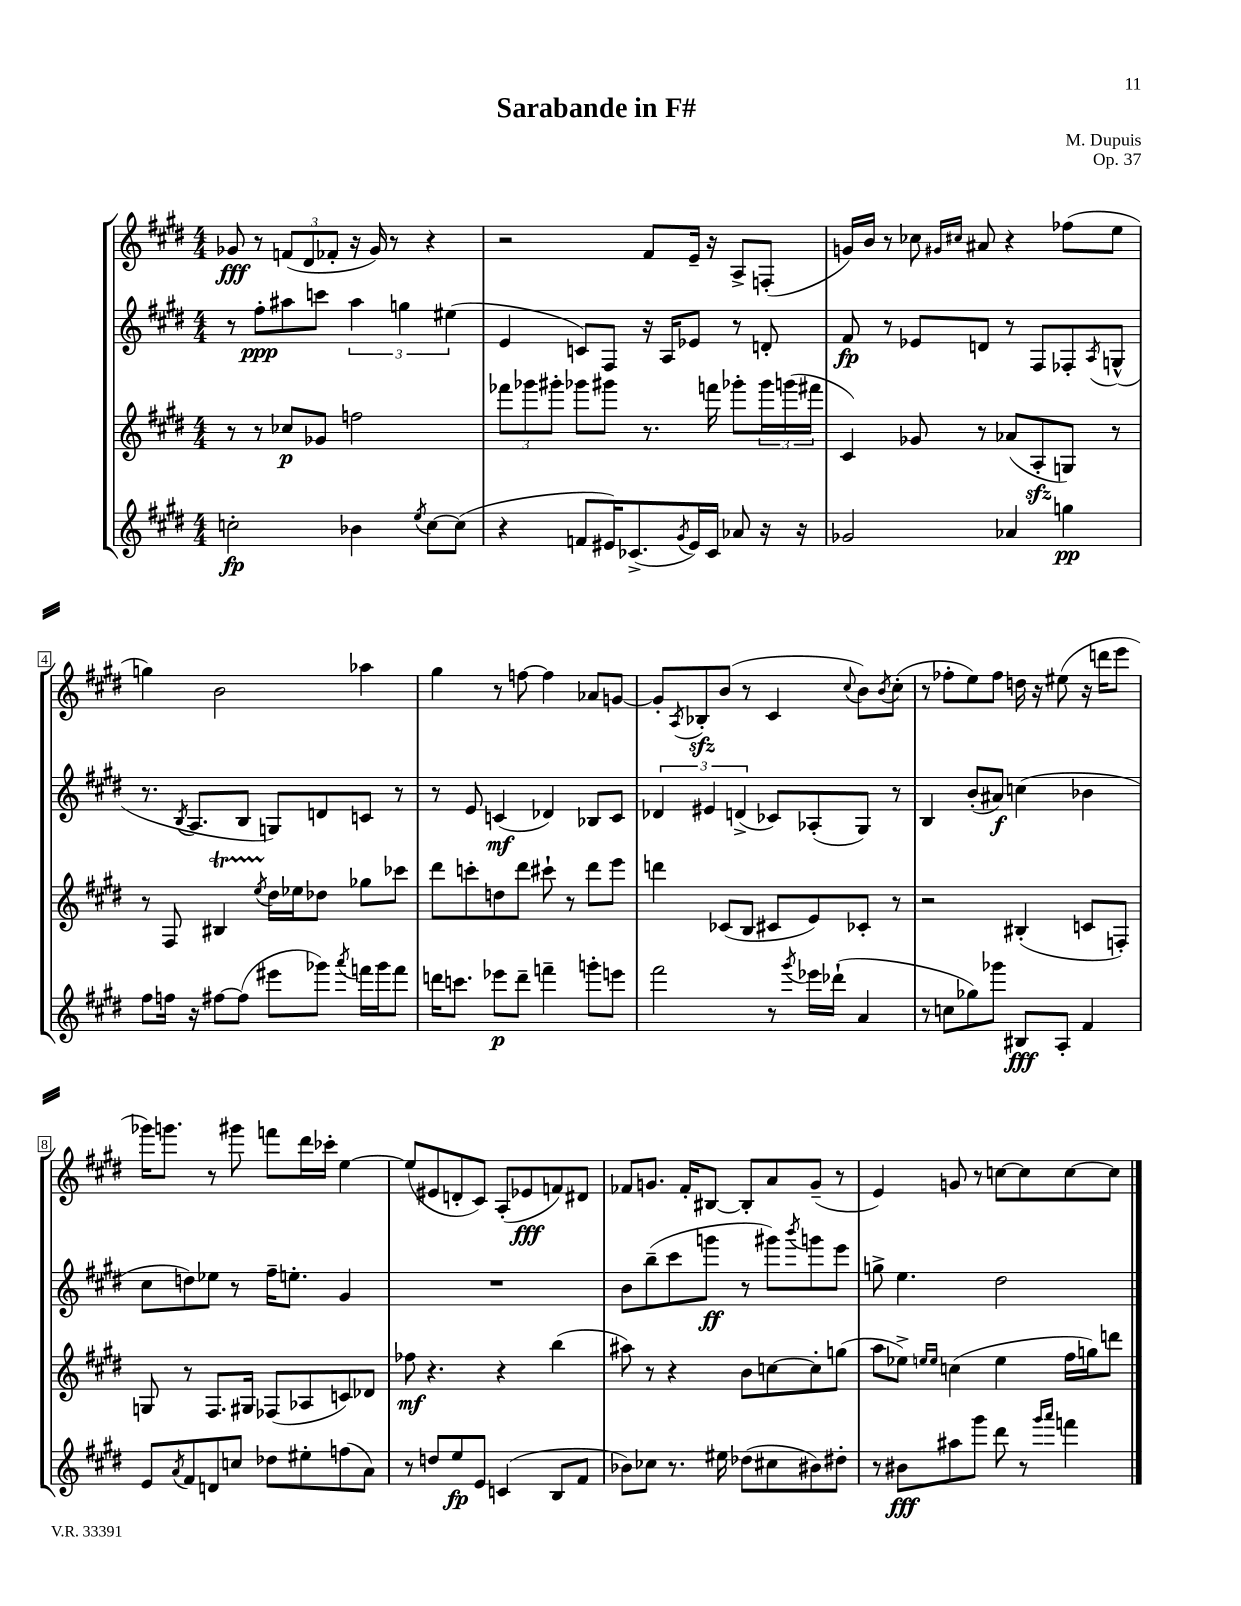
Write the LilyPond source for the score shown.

\header { title = "Sarabande in F#" composer = "M. Dupuis" opus = "Op. 37" }
<<
\new StaffGroup <<
\new Staff = "s0" {
    \clef treble \key e \major \numericTimeSignature \time 4/4
    ges'8\fff r8 \tuplet 3/2 { f'8( dis'8 fes'8-. } r16 ges'16) r8 r4 |
    r2 fis'8 e'16-- r16 a8-> f8-.( |
    g'16) b'16 r8 ces''8 \grace { gis'16 cis''16 } ais'8 r4 fes''8( e''8 |
    g''4) b'2 aes''4 |
    gis''4 r8 f''8~ f''4 aes'8 g'8~ |
    g'8-. \acciaccatura { a8 } bes8-.\sfz b'8( r8 cis'4 \appoggiatura { cis''8 } b'8) \acciaccatura { b'8 } cis''8-.( |
    r8 fes''8-. e''8) fes''8 d''16 r16 eis''8( r16 d'''16 e'''8 |
    ges'''16) g'''8. r8 gis'''8 f'''8 dis'''16 ces'''16-. e''4~ |
    e''8( eis'8 d'8-. cis'8) a8-.( ees'8\fff f'8) dis'8 |
    fes'8 g'8. fes'16-. bis8~ bis8-. a'8 g'8--( r8 |
    e'4) g'8 r8 c''8~ c''8 c''8~ c''8 \bar "|." |
}
\new Staff = "s1" {
    \clef treble \key e \major \numericTimeSignature \time 4/4
    r8 fis''8-.\ppp ais''8 c'''8 \tuplet 3/2 { ais''4 g''4 eis''4( } |
    e'4 c'8) fis8 r16 a16 ees'8 r8 d'8-. |
    fis'8\fp r8 ees'8 d'8 r8 fis8 fes8-. \acciaccatura { a8 } g8-^( |
    r8. \acciaccatura { b8 } a8. b8 g8) d'8 c'8 r8 |
    r8 e'8 c'4\mf( des'4) bes8 c'8 |
    \tuplet 3/2 { des'4 eis'4 d'4->( } ces'8) aes8-.( gis8) r8 |
    b4 b'8-.( ais'8\f) c''4( bes'4 |
    cis''8 d''8) ees''8 r8 fis''16-- e''8.-. gis'4 |
    R1 |
    b'8 b''8--( cis'''8 g'''8\ff r8 gis'''8) \acciaccatura { b'''8 } g'''8 e'''8 |
    g''8-> e''4. dis''2 \bar "|." |
}
\new Staff = "s2" {
    \clef treble \key e \major \numericTimeSignature \time 4/4
    r8 r8 ces''8\p ges'8 f''2 |
    \tuplet 3/2 { fes'''8 ges'''8 gis'''8-. } ges'''8 gis'''8 r8. f'''16 ges'''8-. \tuplet 3/2 { ges'''16 g'''16( fis'''16 } |
    cis'4) ges'8 r8 aes'8( a8-.\sfz g8) r8 |
    r8 fis8 bis4\startTrillSpan \acciaccatura { e''8 } dis''16\stopTrillSpan ees''16 des''8 ges''8 ces'''8 |
    dis'''8 c'''8-. d''8 dis'''8 cis'''8-! r8 dis'''8 e'''8 |
    d'''4 ces'8( b8 cis'8 e'8) ces'8-. r8 |
    r2 bis4-.( c'8 f8-.) |
    g8 r8 fis8. gis16 fes8( aes8 c'8) des'8 |
    fes''8\mf r4. r4 b''4( |
    ais''8) r8 r4 b'8 c''8~ c''8-. g''8( |
    a''8 ees''8->) \grace { e''16 e''16 } c''4( e''4 fis''16 g''16) d'''8 \bar "|." |
}
\new Staff = "s3" {
    \clef treble \key e \major \numericTimeSignature \time 4/4
    c''2-.\fp bes'4 \acciaccatura { e''8 } c''8~ c''8( |
    r4 f'8 eis'16) ces'8.->( \acciaccatura { gis'8 } eis'16) ces'16 aes'8 r16 r16 |
    ges'2 aes'4 g''4\pp |
    fis''8 f''16 r16 fis''8~ fis''8( eis'''8 ges'''8) \acciaccatura { a'''8 } f'''16 ges'''16 f'''8 |
    d'''16 c'''8. ees'''8\p d'''8-- f'''4-- g'''8-. e'''8 |
    fis'''2 r8 \acciaccatura { gis'''8 } ees'''16 des'''16-!( a'4 |
    r8 c''8 ges''8) ges'''8 bis8\fff a8-. fis'4 |
    e'8 \acciaccatura { a'8 } fis'8 d'8 c''8 des''8 eis''8-. f''8( a'8) |
    r8 d''8 e''8\fp e'8 c'4( b8 fis'8 |
    bes'8) ces''8 r8. eis''16 des''8( cis''8 bis'8) dis''8-. |
    r8 bis'8\fff ais''8 gis'''8 dis'''8 r8 \grace { gis'''16 a'''16 } f'''4 \bar "|." |
}
>>
>>
\layout { \context { \Score \override BarNumber.stencil = #(make-stencil-boxer 0.1 0.3 ly:text-interface::print) } }
